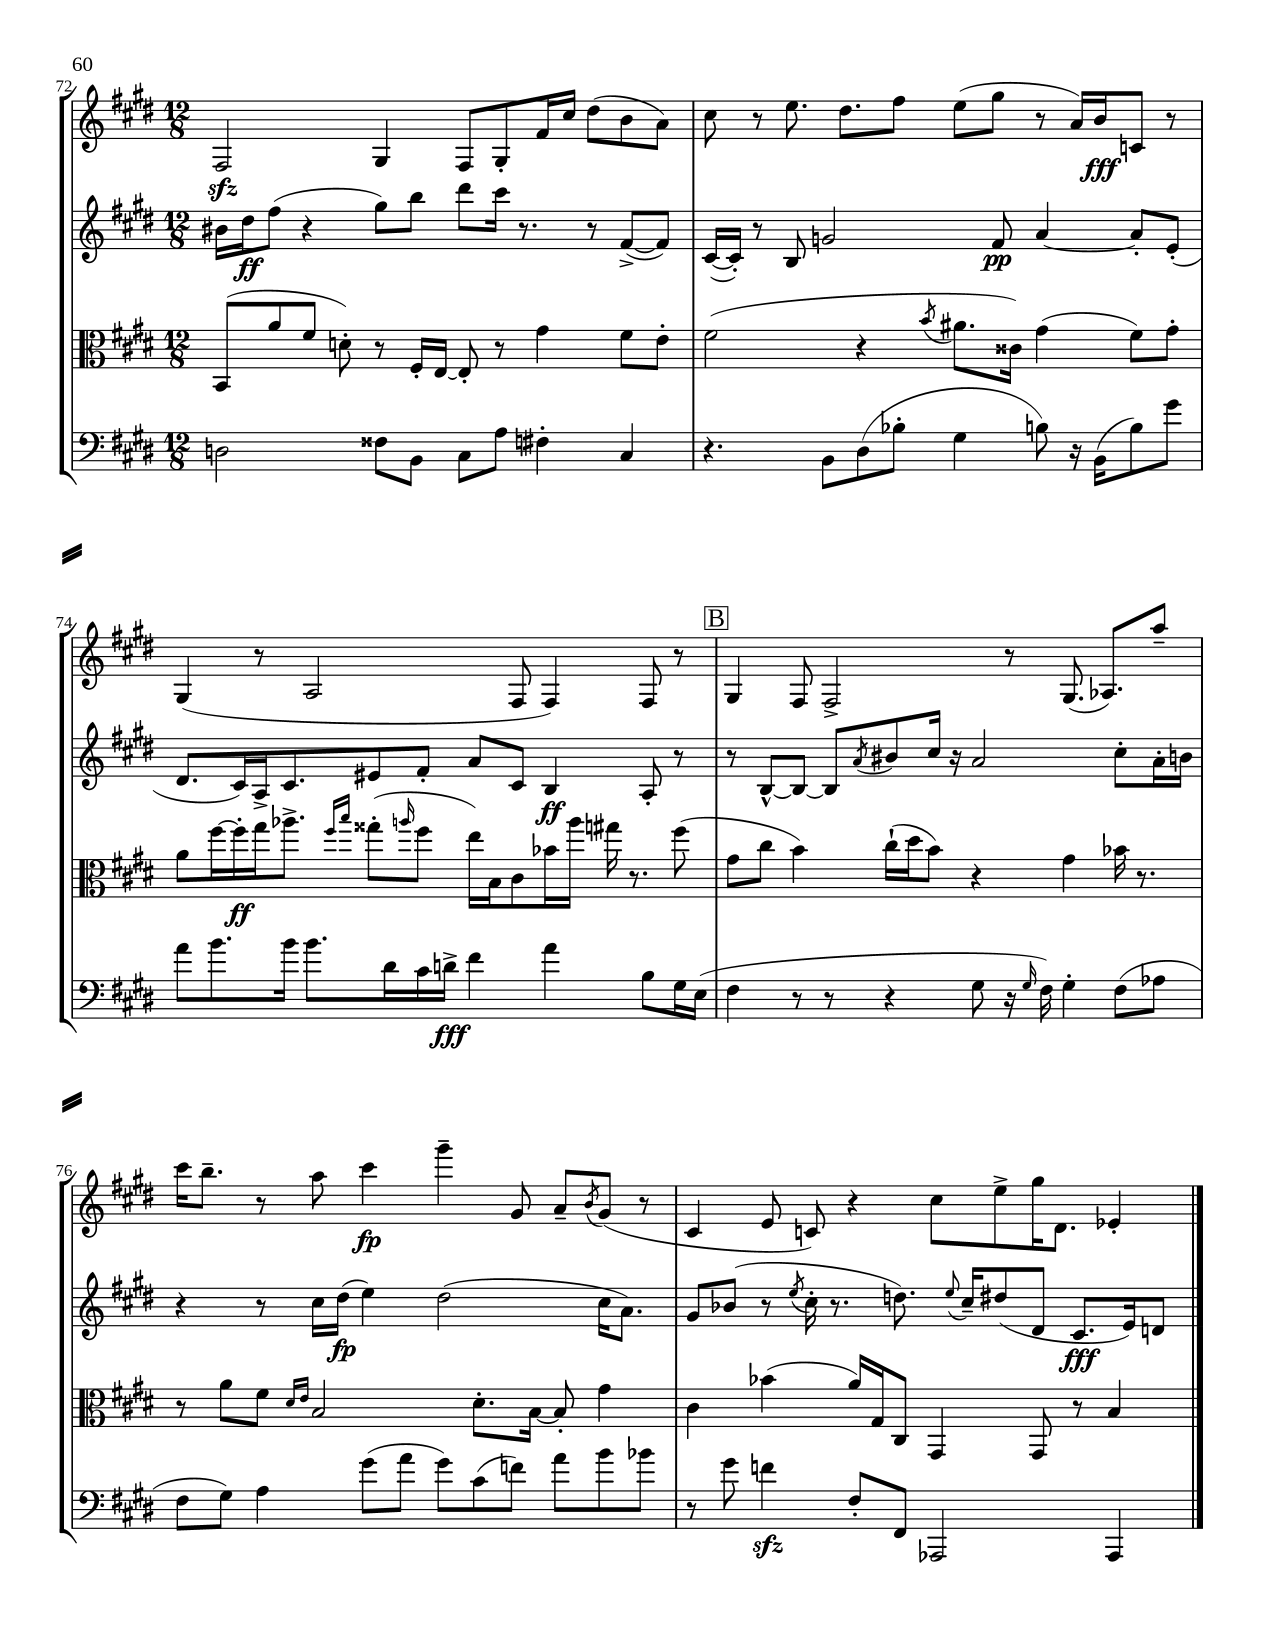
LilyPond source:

<<
\new StaffGroup <<
\new Staff = "s0" {
    \clef treble \key e \major \numericTimeSignature \time 12/8
    fis2\sfz gis4 fis8 gis8-. fis'16 cis''16 dis''8( b'8 a'8) |
    cis''8 r8 e''8. dis''8. fis''8 e''8( gis''8 r8 a'16) b'16\fff c'8 r8 |
    gis4( r8 a2 fis8 fis4) fis8 r8 |
    \mark \markup { \box "B" } gis4 fis8 fis2-> r8 gis8.( aes8.) a''8-- |
    cis'''16 b''8.-- r8 a''8 cis'''4\fp gis'''4-- gis'8 a'8-- \acciaccatura { b'8 } gis'8( r8 |
    cis'4 e'8 c'8) r4 cis''8 e''8-> gis''16 dis'8. ees'4-. \bar "|." |
}
\new Staff = "s1" {
    \clef treble \key e \major \numericTimeSignature \time 12/8
    bis'16 dis''16\ff fis''8( r4 gis''8) b''8 dis'''8 cis'''16 r8. r8 fis'8~->( fis'8) |
    cis'16~( cis'16-.) r8 b8 g'2 fis'8\pp a'4~ a'8-. e'8-.( |
    dis'8. cis'16) a16-> cis'8. eis'8 fis'8-. a'8 cis'8 b4\ff a8-. r8 |
    \mark \markup { \box "B" } r8 b8~-^ b8~ b8 \acciaccatura { a'8 } bis'8 cis''16 r16 a'2 cis''8-. a'16-. b'16 |
    r4 r8 cis''16 dis''16\fp( e''4) dis''2( cis''16 a'8.) |
    gis'8 bes'8( r8 \acciaccatura { e''8 } cis''16-. r8. d''8.) \appoggiatura { e''8 } cis''16-- dis''8( dis'8 cis'8.\fff e'16) d'8 \bar "|." |
}
\new Staff = "s2" {
    \clef alto \key e \major \numericTimeSignature \time 12/8
    b,8( a'8 fis'8 d'8-.) r8 fis16-. e16~ e8-. r8 gis'4 fis'8 e'8-. |
    fis'2( r4 \acciaccatura { b'8 } ais'8. cisis'16) gis'4( fis'8) gis'8-. |
    a'8 fis''16~ fis''16-.\ff gis''16 aes''8.-> \grace { fis''16 b''16 } gisis''8-.( \grace { a''16 } fis''8 e''16) b16 cis'8 bes'16 a''16 gis''16 r8. fis''8( |
    \mark \markup { \box "B" } gis'8 cis''8 b'4) cis''16-!( dis''16 b'8) r4 gis'4 bes'16 r8. |
    r8 a'8 fis'8 \grace { dis'16 e'16 } b2 dis'8.-. b16~ b8-. gis'4 |
    cis'4 bes'4( a'16) gis16 cis8 gis,4 gis,8 r8 b4 \bar "|." |
}
\new Staff = "s3" {
    \clef bass \key e \major \numericTimeSignature \time 12/8
    d2 fisis8 b,8 cis8 a8 fis4-. cis4 |
    r4. b,8 dis8( bes8-. gis4 b8) r16 b,16( b8) gis'8 |
    a'8 b'8. b'16 b'8. dis'16 cis'16 d'16->\fff fis'4 a'4 b8 gis16 e16( |
    \mark \markup { \box "B" } fis4 r8 r8 r4 gis8 r16 \grace { gis16 } fis16) gis4-. fis8( aes8 |
    fis8 gis8) a4 gis'8( a'8 gis'8) cis'8( f'8) a'8 b'8 bes'8 |
    r8 gis'8 f'4\sfz fis8-. fis,8 aes,,2 aes,,4 \bar "|." |
}
>>
>>
\layout { \context { \Score currentBarNumber = #72 } }
